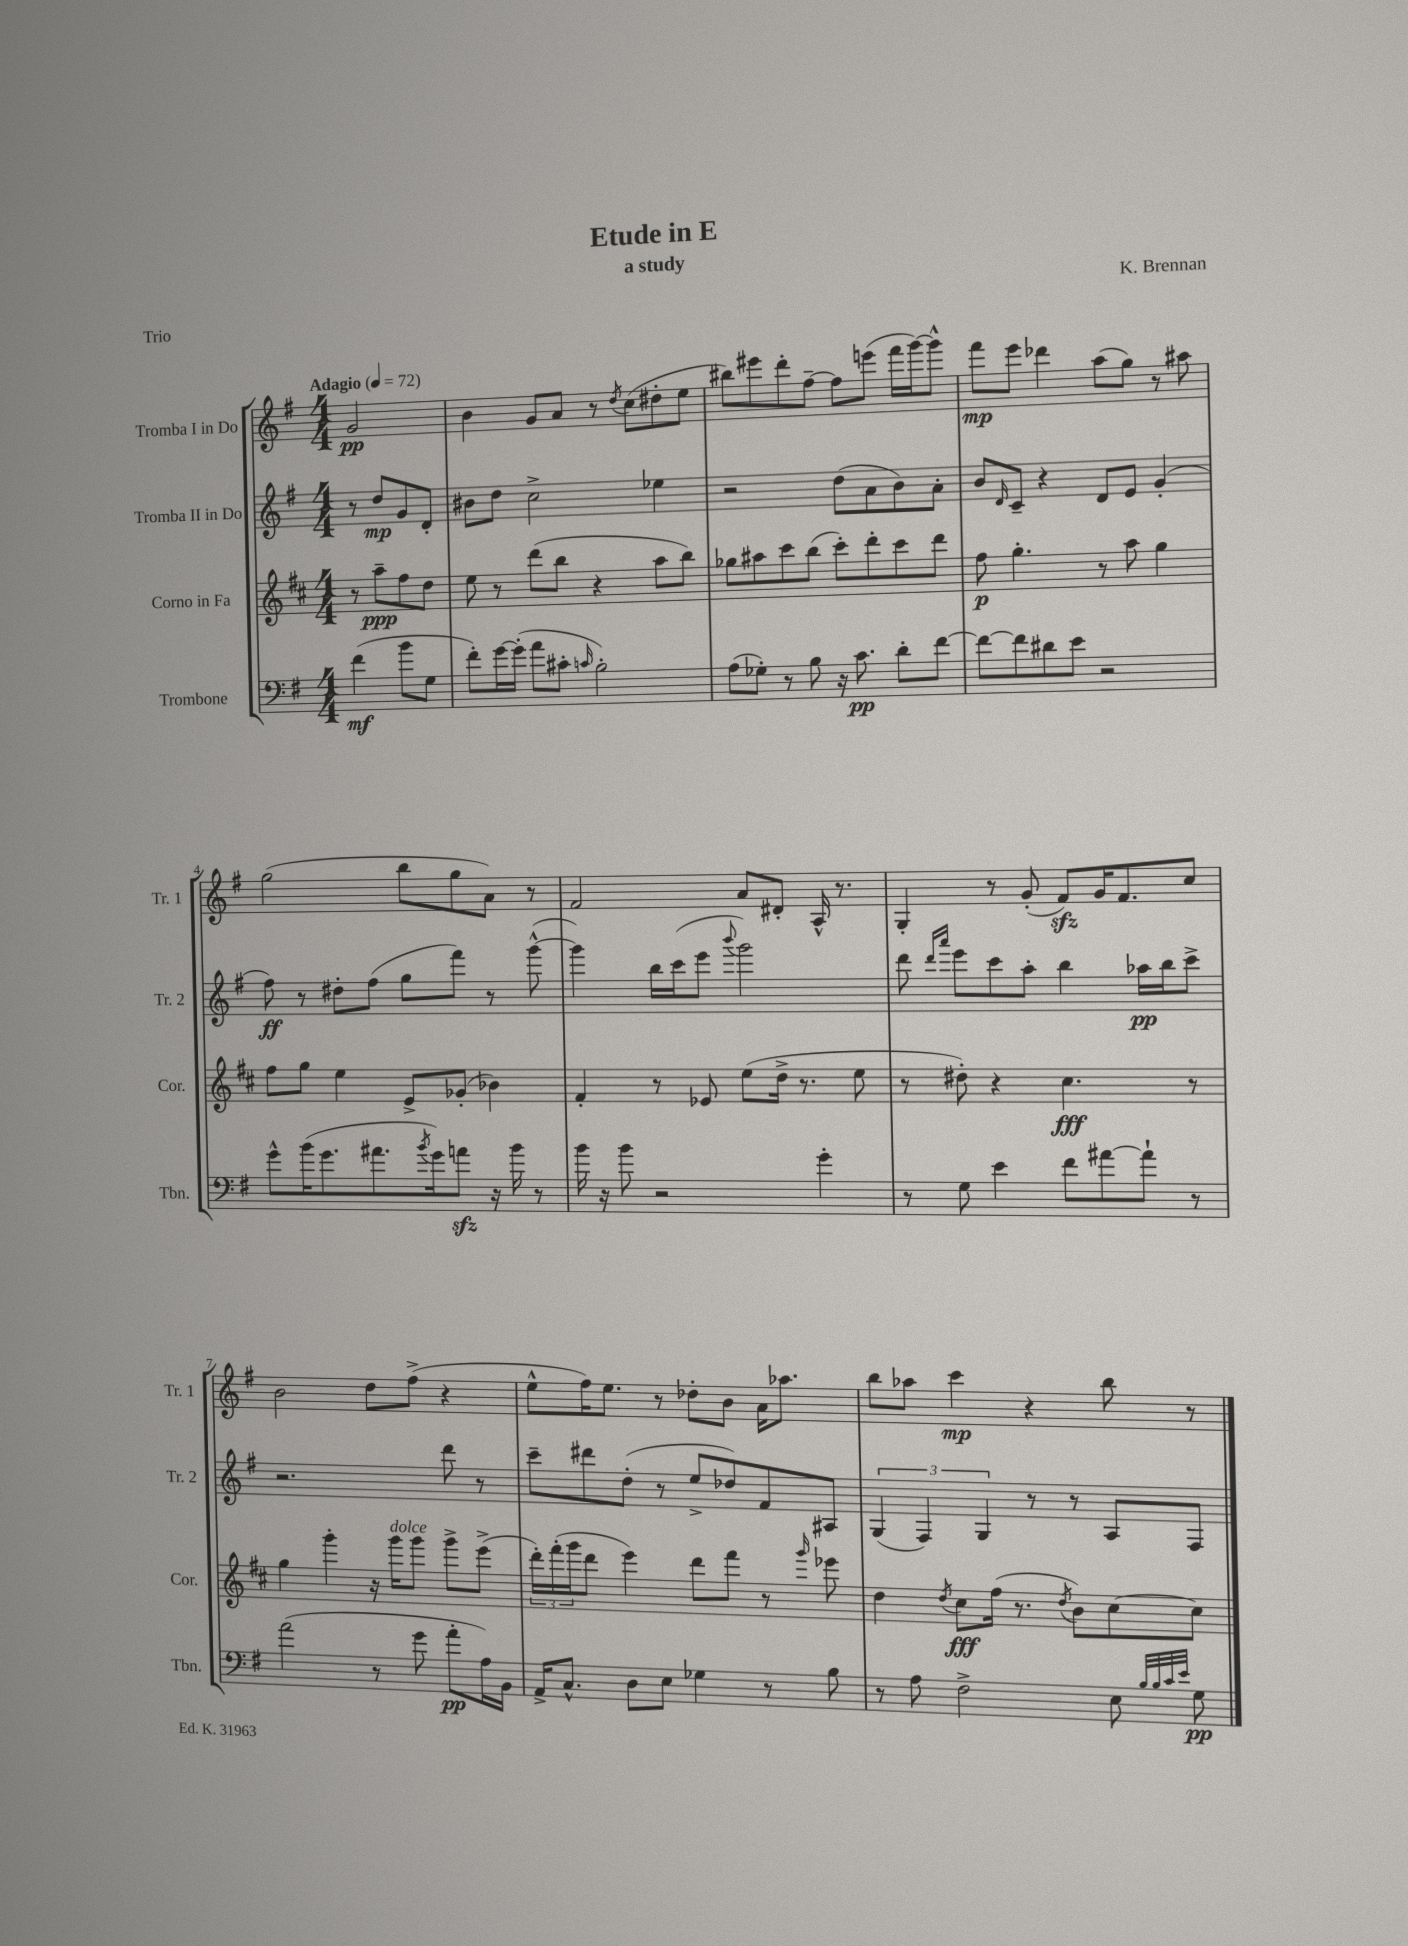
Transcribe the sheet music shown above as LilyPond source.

\header { title = "Etude in E" composer = "K. Brennan" subtitle = "a study" piece = "Trio" }
<<
\new StaffGroup <<
\new Staff = "s0" \with { instrumentName = "Tromba I in Do" shortInstrumentName = "Tr. 1" } {
    \clef treble \key g \major \numericTimeSignature \time 4/4 \partial 2 \tempo "Adagio" 4 = 72
    g'2\pp |
    b'4 g'8 a'8 r8 \acciaccatura { d''8 } c''8( dis''8-. e''8 |
    bis''8) eis'''8 d'''8-. fis''8~-- fis''8 e'''8( fis'''16 g'''16~) g'''8-^ |
    fis'''8\mp e'''8 des'''4 a''8( g''8) r8 ais''8 |
    g''2( b''8 g''8 a'8) r8 |
    fis'2 a'8 dis'8-. a16-^ r8. |
    g4-. r8 g'8-.( fis'8\sfz) g'16 fis'8. c''8 |
    b'2 d''8 fis''8->( r4 |
    e''8-^ fis''16) e''8. r8 des''8-. b'8 a'16 aes''8. |
    b''8 aes''8 c'''4\mp r4 b''8 r8 \bar "|." |
}
\new Staff = "s1" \with { instrumentName = "Tromba II in Do" shortInstrumentName = "Tr. 2" } {
    \clef treble \key g \major \numericTimeSignature \time 4/4 \partial 2
    r8 d''8\mp g'8 d'8-. |
    bis'8 d''8 c''2-> ees''4 |
    r2 d''8( a'8 b'8) a'8-. |
    b'8 \grace { d'16 } c'8-- r4 d'8 e'8 g'4-.( |
    fis''8\ff) r8 dis''8-. fis''8( g''8 fis'''8) r8 g'''8~-^( |
    g'''4) b''16 c'''16( e'''8 \appoggiatura { b'''8 } g'''2) |
    d'''8 \grace { d'''16 a'''16 } e'''8 c'''8 a''8-. b''4 aes''16\pp b''16 c'''8-> |
    r2. d'''8 r8 |
    c'''8-- dis'''8 d''8-.( r8 e''8-> des''8) fis'8 ais8 |
    \tuplet 3/2 { g4( fis4) g4 } r8 r8 a8 fis8 \bar "|." |
}
\new Staff = "s2" \with { instrumentName = "Corno in Fa" shortInstrumentName = "Cor." } {
    \clef treble \key d \major \numericTimeSignature \time 4/4 \partial 2
    r8 a''8--\ppp fis''8 d''8 |
    e''8 r8 d'''8( b''8 r4 a''8 b''8) |
    ges''8 ais''8 cis'''8 b''8( cis'''8-.) d'''8-. cis'''8 d'''8 |
    fis''8\p g''4.-. r8 a''8 g''4 |
    fis''8 g''8 e''4 e'8-> ges'8-.( bes'4) |
    fis'4-. r8 ees'8 e''8( d''16-> r8. e''8 |
    r8 dis''8-.) r4 cis''4.\fff r8 |
    g''4 g'''4-. r16 g'''16^\markup { \italic "dolce" } g'''8 g'''8-> e'''8->( |
    \tuplet 3/2 { d'''16-.) fis'''16-.( g'''16 } d'''8 e'''4) d'''8 fis'''8 r8 \grace { g'''16 } ees'''8 |
    d''4 \acciaccatura { d''8 } cis''8\fff fis''16( r8. \acciaccatura { d''8 } b'8) cis''8~ cis''8 \bar "|." |
}
\new Staff = "s3" \with { instrumentName = "Trombone" shortInstrumentName = "Tbn." } {
    \clef bass \key g \major \numericTimeSignature \time 4/4 \partial 2
    fis'4\mf( b'8 g8 |
    fis'8-.) g'16~ g'16-.( a'8 cis'8-. \grace { c'16 } b2-.) |
    a8( ges8-.) r8 b8 r16 c'8.\pp d'8-. fis'8~ |
    fis'8~ fis'8 dis'8 e'8 r2 |
    g'8-^ b'16( g'8. ais'8. \acciaccatura { b'8 } g'16) a'8\sfz r16 b'16 r8 |
    b'16 r16 b'8 r2 g'4-. |
    r8 g8 e'4 fis'8 ais'8~ ais'8-! r8 |
    a'2( r8 g'8 a'8-.\pp a16) b,16 |
    a,16-> c8.-^ d8 e8 ges4 r8 b8 |
    r8 a8 fis2-> e8 \grace { b32 b32 c'32 e'32 } g8\pp \bar "|." |
}
>>
>>
